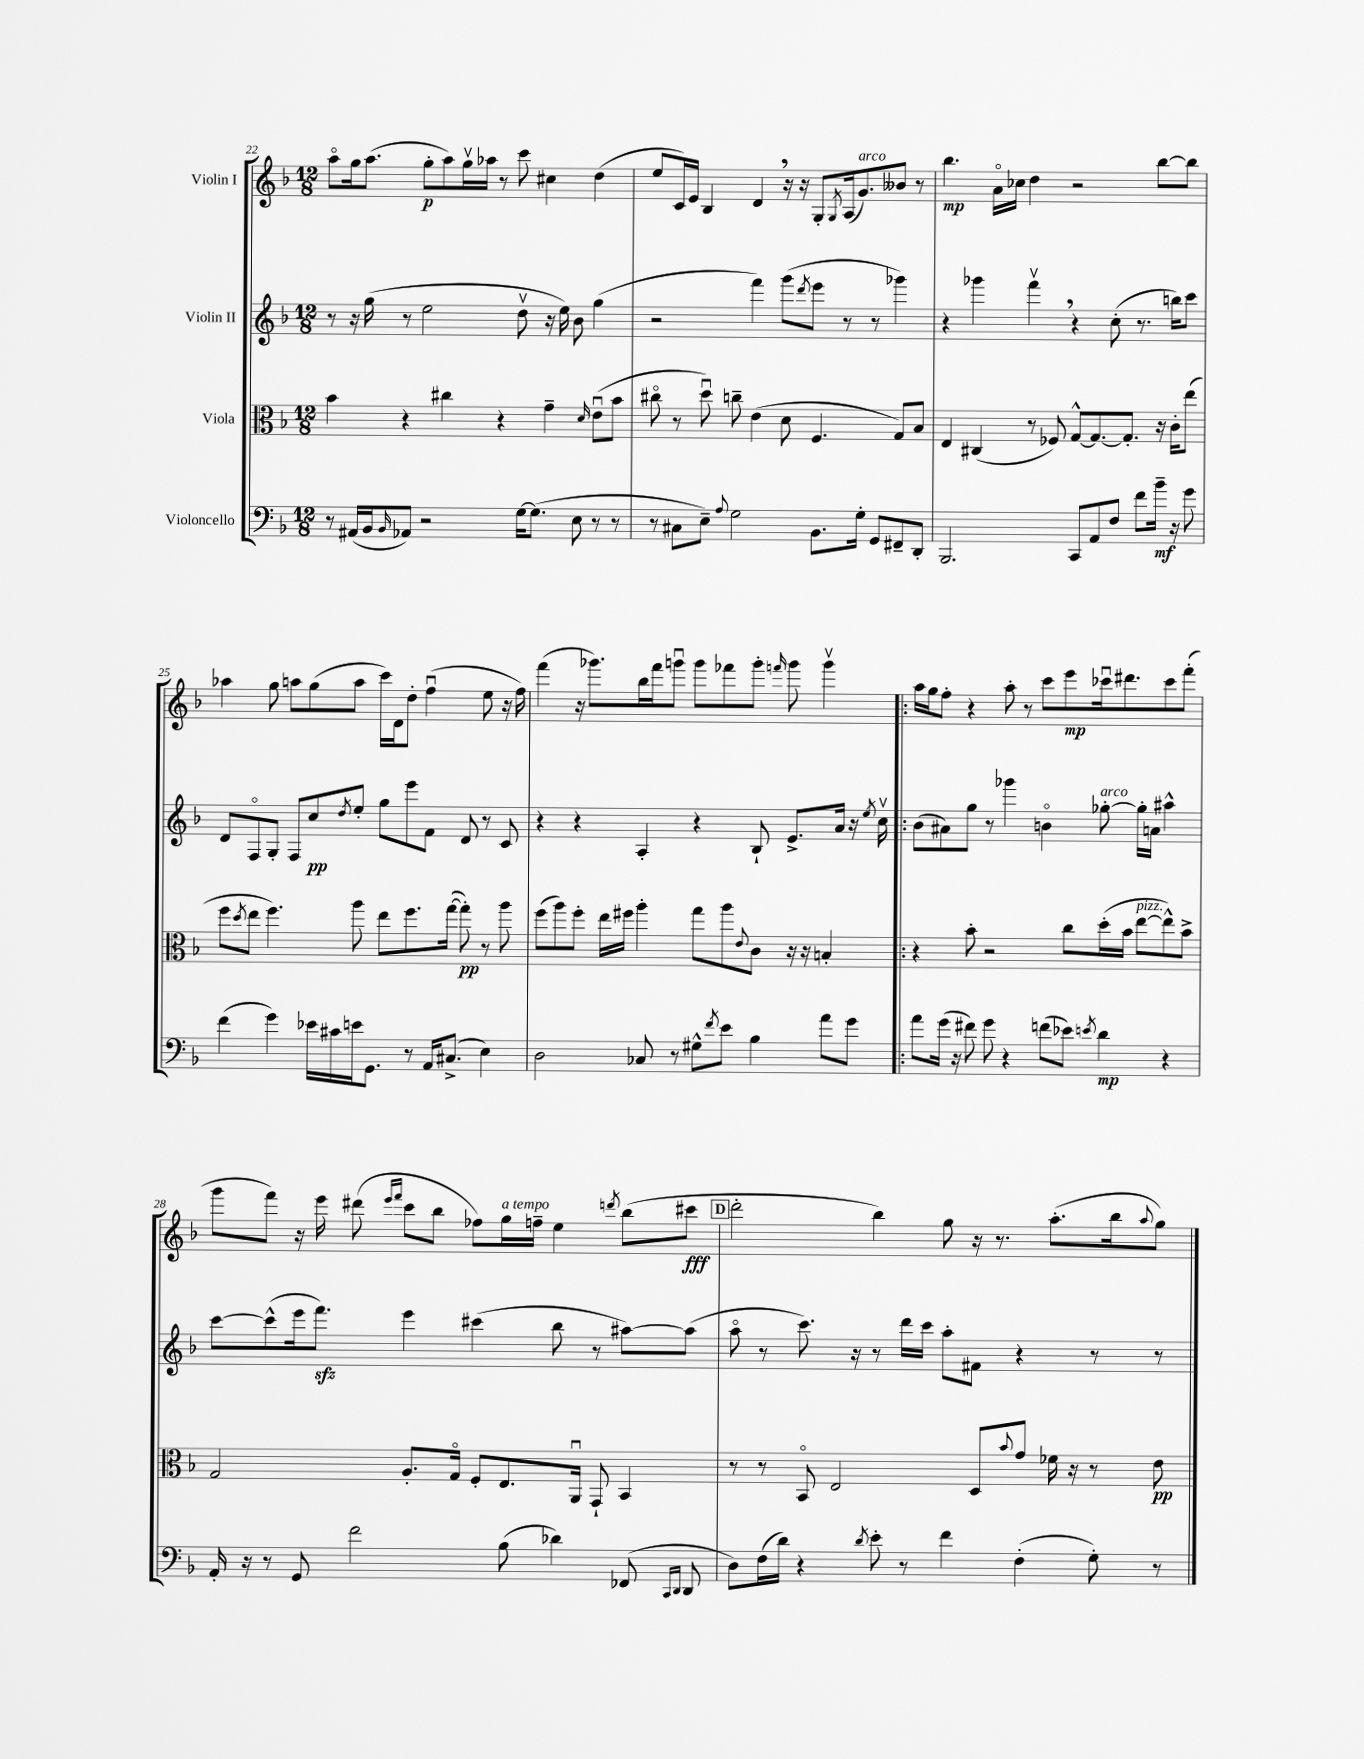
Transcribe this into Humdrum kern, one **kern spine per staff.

**kern	**dynam	**kern	**dynam	**kern	**dynam	**kern	**dynam
*part4	*part4	*part3	*part3	*part2	*part2	*part1	*part1
*staff4	*staff4	*staff3	*staff3	*staff2	*staff2	*staff1	*staff1
*I"Violoncello	*	*I"Viola	*	*I"Violin II	*	*I"Violin I	*
*clefF4	*	*clefC3	*	*clefG2	*	*clefG2	*
*k[b-]	*	*k[b-]	*	*k[b-]	*	*k[b-]	*
*M12/8	*	*M12/8	*	*M12/8	*	*M12/8	*
=22	=22	=22	=22	=22	=22	=22	=22
8r	.	4b-\	.	8r	.	8aa\L	.
(16AA#X/LL	.	.	.	16r	.	16gg\k	.
16BB-/J	.	.	.	(16gg\	.	(8.aa\J	.
16qqBB-/	.	.	.	.	.	.	.
8AA-X/J)	.	4r	.	8r	.	.	.
2r	.	.	.	2ee\	.	8gg'\L	p
.	.	4cc#X\	.	.	.	8aa\)	.
.	.	.	.	.	.	16ggv\L	.
.	.	.	.	.	.	16aa-X\JJ	.
.	.	4r	.	.	.	8r	.
[16G\KL	.	.	.	8ddv\	.	8ccc\	.
(8.G\J]	.	.	.	.	.	.	.
.	.	4g~\	.	16r	.	4cc#X\	.
.	.	.	.	16ee\)	.	.	.
8E\	.	.	.	8b-\	.	.	.
.	.	16qqd/	.	.	.	.	.
8r	.	(8eu\L	.	(4gg\	.	(4dd\	.
8r	.	8b-\J	.	.	.	.	.
=23	=23	=23	=23	=23	=23	=23	=23
8r	.	8cc#X\	.	2r	.	8ee/L	.
8C#X\L	.	8r	.	.	.	16c/L)	.
.	.	.	.	.	.	16e/JJ	.
8E~\J)	.	8ddu\)	.	.	.	4B-/	.
8qqA/	.	.	.	.	.	.	.
2G\	.	8ccn~\	.	.	.	.	.
.	.	(4e\	.	4fff\)	.	4d,/	.
.	.	8d\	.	(8ggg\L	.	16r	.
.	.	.	.	.	.	16r	.
.	.	.	.	8qddd/	.	.	.
8.BB-\L	.	4.F/	.	8eee\J	.	8G'/L	.
.	.	.	.	.	.	8qG/	.
.	.	.	.	8r	.	(16A/k	.
!	!	!	!	!	!	!LO:TX:a:i:t=arco	!
16G'\Jk	.	.	.	.	.	8.g/)	.
8GG/L	.	.	.	8r	.	.	.
8FF#X~/	.	8G/L)	.	4ggg-X\)	.	8b--X/J	.
8DD'/J	.	8B-/J	.	.	.	8r	.
=24	=24	=24	=24	=24	=24	=24	=24
2.BBB-/	.	4E/	.	4r	.	4.bb-\	mp
.	.	(4C#X/	.	4ggg-X\	.	.	.
.	.	.	.	.	.	16a\LL	.
.	.	.	.	.	.	16cc-X\JJ	.
.	.	8r	.	4fffv,\	.	4dd\	.
.	.	8F-X/)	.	.	.	.	.
8CC/L	.	[8G^^/L	.	4r	.	2r	.
8AA/	.	8.G/_	.	.	.	.	.
8F/J	.	.	.	(8cc'\	.	.	.
.	.	8.G'/J]	.	.	.	.	.
8f\L	.	.	.	8.r	.	.	.
16b-~\Jk	mf	16r	.	.	.	[8bb-\L	.
16r	.	16c'\KL	.	16bbn\KL)	.	.	.
8g\	.	(8ee\J	.	8ccc\J	.	8bb-\J]	.
!!LO:LB:g=z
=25	=25	=25	=25	=25	=25	=25	=25
(4f\	.	8ff\L	.	8d/L	.	4aa-X\	.
.	.	8qdd/	.	.	.	.	.
.	.	8ee\J	.	8F/	.	.	.
4g\)	.	4.ff\)	.	8G'/J	.	8gg\	.
.	.	.	.	8F/L	.	8aan\L	.
16e-X\LL	.	.	.	8cc/	pp	(8gg\	.
16c#X\	.	.	.	.	.	.	.
.	.	.	.	8qdd/	.	.	.
16en\J	.	8aa\	.	8ee'/J	.	8aa\J	.
8.GG\J	.	.	.	.	.	.	.
.	.	8ee\L	.	8gg\L	.	16ccc\LL)	.
.	.	.	.	.	.	16d\J	.
8r	.	8.ff\	.	8eee\	.	8dd'\J	.
16AA/KL	.	.	.	8f\J	.	(4ffu\	.
(8.C#X^/J	.	([16gg\Jk	.	.	.	.	.
.	.	8gg'\])	pp	8d/	.	.	.
4E\)	.	8r	.	8r	.	8ee\	.
.	.	8aa\	.	8c/	.	16r	.
.	.	.	.	.	.	16ff\)	.
=26	=26	=26	=26	=26	=26	=26	=26
2D\	.	(8ff\L	.	4r	.	(4fff\	.
.	.	8aa\)	.	.	.	.	.
.	.	8ff'\J	.	4r	.	16r	.
.	.	.	.	.	.	8.ggg-X\L)	.
.	.	16ee\LL	.	.	.	.	.
.	.	16ff#X\JJ	.	.	.	.	.
8C-X/	.	4aa'\	.	4A'/	.	16bb-\L	.
.	.	.	.	.	.	16fff\J	.
8r	.	.	.	.	.	8gggnu\J	.
8G#X^^\L	.	8gg\L	.	4r	.	8ggg\L	.
8qf/	.	.	.	.	.	.	.
8e\J	.	8aa\	.	.	.	8fff-X\	.
.	.	8qqe/	.	.	.	.	.
4B-\	.	8c\J	.	8B-`/	.	8ggg'\J	.
.	.	.	.	.	.	16qqfffn/	.
.	.	16r	.	8.e^/L	.	8ggg\	.
.	.	16r	.	.	.	.	.
8a\L	.	4Bn'/	.	.	.	4gggv\	.
.	.	.	.	16a/Jk	.	.	.
8g\J	.	.	.	16r	.	.	.
.	.	.	.	8qee/	.	.	.
.	.	.	.	16ccv\	.	.	.
=27!|:	=27!|:	=27!|:	=27!|:	=27!|:	=27!|:	=27!|:	=27!|:
8a\L	.	4r	.	(8b-\L	.	16aa\LL	.
.	.	.	.	.	.	16gg\J	.
(16g\Jk	.	.	.	8a#X\)	.	8ff'\J	.
16r	.	.	.	.	.	.	.
8f#X\)	.	8b-'\	.	8gg\J	.	4r	.
8g\	.	2r	.	8r	.	.	.
4r	.	.	.	4ggg-X\	.	8aa'\	.
.	.	.	.	.	.	8r	.
(8fn\L	.	.	.	4bn\	.	8ccc\L	.
8e-X\J)	.	8cc\L	.	.	.	8eee\	mp
8qen/	.	.	.	.	.	.	.
!	!	!	!	!LO:TX:a:i:t=arco	!	!	!
4d\	mp	(16dd'\L	.	[8gg-X'\	.	16ccc-Xu\k	.
.	.	16b-\JJ	.	.	.	8.ddd#X\	.
!	!	!LO:TX:a:i:t=pizz.	!	!	!	!	!
.	.	[8ee\L	.	16gg-'\LL]	.	.	.
.	.	.	.	16an\JJ	.	.	.
4r	.	8ee^^\])	.	4aa#X^^\	.	8ccc-\	.
.	.	8b-^\J	.	.	.	(8fff'\J	.
!!LO:LB:g=z
=28	=28	=28	=28	=28	=28	=28	=28
16AA'/	.	2G/	.	[8ccc\L	.	8ggg\L	.
16r	.	.	.	.	.	.	.
8r	.	.	.	(8ccc^^\]	.	8fff\J)	.
8GG/	.	.	.	16eee\k	.	16r	.
.	.	.	.	8.fffzz\J)	.	16eee\	.
2f\	.	.	.	.	.	(8ddd#X\	.
.	.	.	.	.	.	16qqeee/LL	.
.	.	.	.	.	.	16qqfff/JJ	.
.	.	8.A'/L	.	4eee\	.	8ccc\L	.
.	.	.	.	.	.	8bb-\J	.
.	.	16G/Jk	.	.	.	.	.
.	.	8F'/L	.	(4ccc#X\	.	8ff-X\L)	.
!	!	!	!	!	!	!LO:TX:a:i:t=a tempo	!
(8B-\	.	8.E/	.	.	.	16gg\L	.
.	.	.	.	.	.	16ffn~\JJ	.
4d-X\)	.	.	.	8bb-\	.	4ee\	.
.	.	16AAu/Jk	.	.	.	.	.
.	.	8GG`/	.	8r	.	.	.
.	.	.	.	.	.	8qdddn/	.
(8FF-X/	.	4BB-/	.	[8aa#X\L)	.	(8bb-\L	.
16qqCC/LL	.	.	.	.	.	.	.
16qqDD/JJ	.	.	.	.	.	.	.
8DD/	.	.	.	(8aa#\J]	.	8ccc#X\J	fff
!!LO:REH:place=s1:t=D
=29	=29	=29	=29	=29	=29	=29	=29
8D\L)	.	8r	.	8aa\	.	2ddd'\	.
(16F\L	.	8r	.	8r	.	.	.
16d\JJ)	.	.	.	.	.	.	.
4r	.	8BB-/	.	8.ccc\)	.	.	.
.	.	2E/	.	.	.	.	.
.	.	.	.	16r	.	.	.
8qd/	.	.	.	.	.	.	.
8e'\	.	.	.	8r	.	4bb-\)	.
8r	.	.	.	16ddd\LL	.	.	.
.	.	.	.	16ccc\JJ	.	.	.
4f\	.	.	.	8aa'\L	.	8gg\	.
.	.	8D/L	.	8f#X\J	.	16r	.
.	.	.	.	.	.	8.r	.
.	.	8qqb-/	.	.	.	.	.
(4F'\	.	8g/J	.	4r	.	.	.
.	.	16f-X\	.	.	.	(8.aa'\L	.
.	.	16r	.	.	.	.	.
8G'\)	.	8r	.	8r	.	.	.
.	.	.	.	.	.	16bb-\k	.
.	.	.	.	.	.	8qqaa/	.
8r	.	8e\	pp	8r	.	8gg\J)	.
==	==	==	==	==	==	==	==
*-	*-	*-	*-	*-	*-	*-	*-
